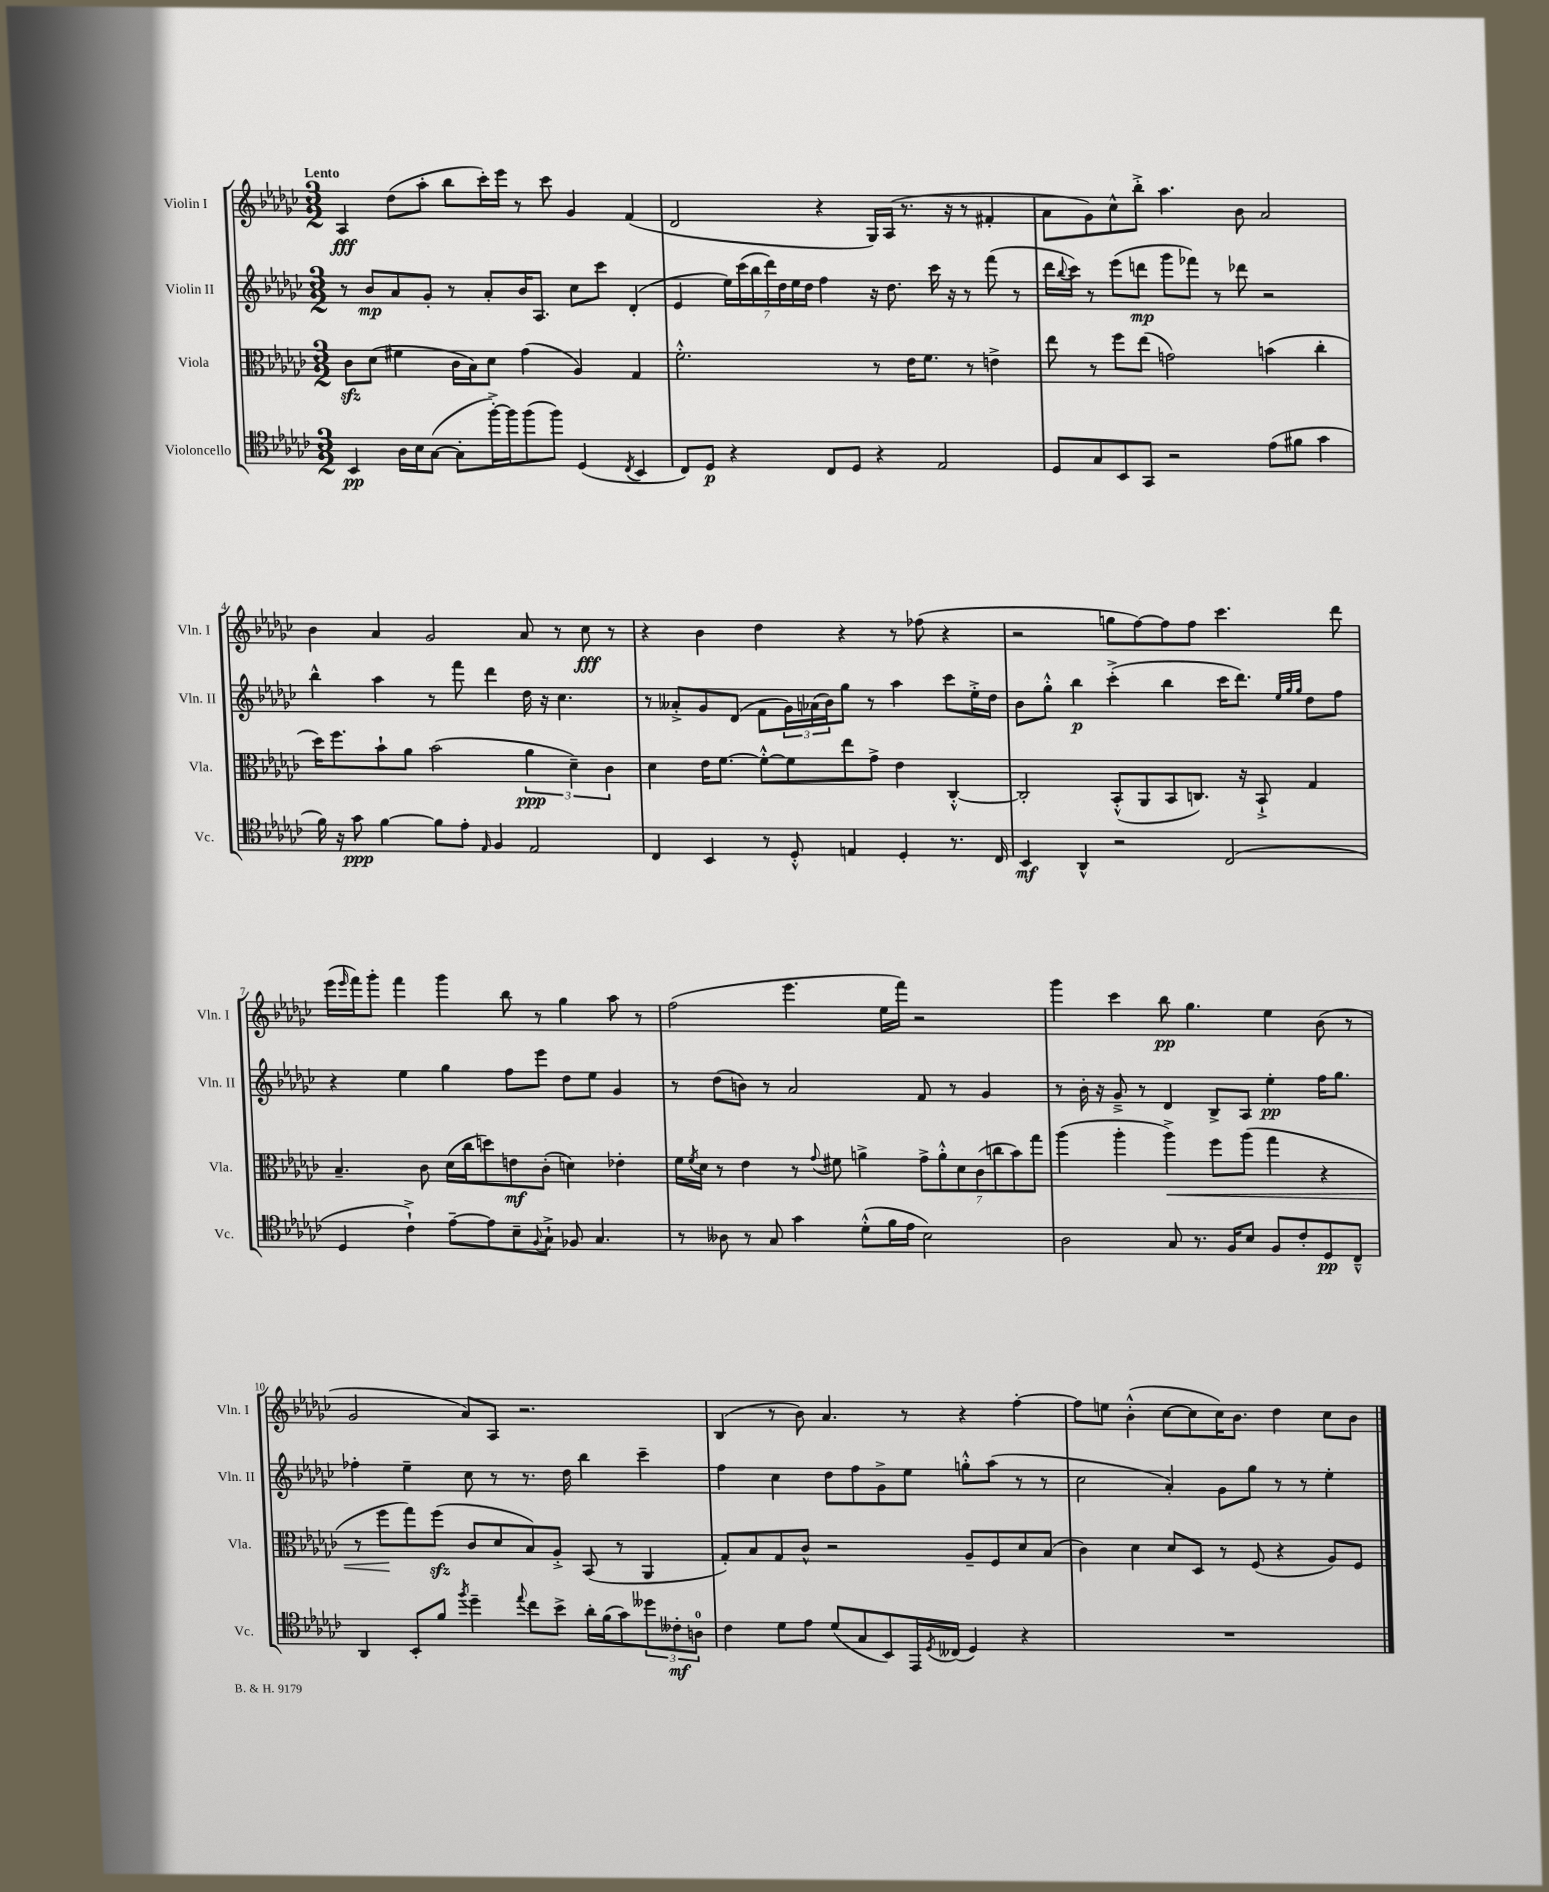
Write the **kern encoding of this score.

**kern	**kern	**kern	**kern
*staff4	*staff3	*staff2	*staff1
*clefC4	*clefC3	*clefG2	*clefG2
*k[b-e-a-d-g-c-]	*k[b-e-a-d-g-c-]	*k[b-e-a-d-g-c-]	*k[b-e-a-d-g-c-]
*M3/2	*M3/2	*M3/2	*M3/2
4BB-/	8c-\L	8r	4A-/
.	(8d-\J	8b-/L	.
16A-\LL	4f#\	8a-/	(8dd-\L
16B-\J	.	.	.
([8G-\J	.	8g-'/J	8aa-'\J
8G-'\]L	16c-\LL	8r	8bb-\L
.	16B-\J)	.	.
[16ff'^\L)	8d-\J	8a-'/L	16ccc-'\L)
16ff\]J	.	.	16eee-\JJ
(8ff\	(4g-\	16b-/K	8r
.	.	8.A-/J	.
8ff\J)	.	.	8ccc-\
(4D-/	4A-/)	8cc-\L	4g-/
.	.	8ccc-\J	.
8qC-/	.	.	.
4BB-/	4G-/	(4d-'/	(4f/
=	=	=	=
8C-/L)	2.f'^^\	4e-/	2d-/
8D-/J	.	.	.
4r	.	28ee-\LL)	.
.	.	(28ccc-\	.
.	.	28bb-\	.
.	.	28ddd-\)	.
.	.	28dd-\	.
.	.	28ee-\	.
.	.	28dd-\JJ	.
8C-/L	.	4ff\	4r
8D-/J	.	.	.
4r	8r	16r	16G-/LL)
.	.	8.dd-\	(16A-/JJ
.	16e-\LK	.	8.r
.	8.f\J	.	.
2E-/	.	16ccc-\	.
.	.	16r	16r
.	8r	8r	8r
.	4e^\	(8fff\	4f#'/
.	.	8r	.
=	=	=	=
8D-/L	8ee-\	16ddd-\LL	8a-\L
.	.	8qqbb-/	.
.	.	16ccc-\JJ)	.
8G-/	8r	8r	8g-\)
8BB-/	8ff\L	(8eee-\L	8cc-^^\
8GG-/J	(8ee-\J	8ddd\J	8bb-'^\J
2r	2g\)	8ggg-\L	4.aa-\
.	.	8fff-\J)	.
.	.	8r	.
.	.	8ddd-\	8b-\
(8e-\L	(4b\	2r	2a-/
8f#\J	.	.	.
4g-\	4cc-'\	.	.
=	=	=	=
16f\)	16dd-\LK)	4bb-^^\	4b-\
16r	8.ff\	.	.
8g-\	.	.	.
[4f\	8b-`\	4aa-\	4a-/
.	8a-\J	.	.
8f\]L	(2b-\	8r	2g-/
8e-'\J	.	8fff\	.
16qqE-/	.	.	.
4F/	.	4ddd-\	.
2E-/	6a-\	16dd-\	8a-/
.	.	16r	.
.	.	4.cc-\	8r
.	6d-~\)	.	.
.	.	.	8cc-\
.	6c-\	.	.
.	.	.	8r
=	=	=	=
4C-/	4d-\	8r	4r
.	.	8a--'^/L	.
4BB-/	16e-\LK	8g-/	4b-\
.	[8.f\J	.	.
.	.	(8d-/J	.
8r	8f'^^\_L	8f\L	4dd-\
8D-'^^/	8f\]	24g-\L)	.
.	.	(24a-\	.
.	.	24b-\J)	.
4E/	8ee-\	8gg-\J	4r
.	8g-^\J	8r	.
4D-'/	4e-\	4aa-\	8r
.	.	.	(8ff-\
8.r	[4C-'^^/	8ccc-\L	4r
.	.	16ee-'^\L	.
16C-/	.	16dd-\JJ	.
=	=	=	=
4BB-/	2C-'/]	8b-\L	2r
.	.	8gg-'^^\J	.
4AA-^^/	.	4bb-\	.
2r	(8BB-'^^/L	(4ccc-'^\	8gg\L
.	8AA-/	.	[8ff\)
.	8BB-/	4bb-\	8ff\]
.	8.C/J)	.	8ff\J
(2C-/	.	16ccc-\LK	4.ccc-\
.	16r	8.ddd-\J)	.
.	8BB-`^/	.	.
.	.	32qqee-/LLL	.
.	.	32qqgg-/	.
.	.	32qqgg-/JJJ	.
.	4G-/	8dd-\L	.
.	.	8ff\J	8ddd-\
=	=	=	=
4D-/	4.B-~/	4r	(16eee-\LL
.	.	.	16qqeee-/
.	.	.	16fff\J)
.	.	.	8ggg-'\J
4c-`^\)	.	4ee-\	4fff\
.	8c-\	.	.
[8e-~\L	(16d-\LL	4gg-\	4ggg-\
.	16cc-\J	.	.
8e-\]	8dd\)	.	.
8B-~\	8e\	8ff\L	8bb-\
8qqF/	.	.	.
8G-`^\J	(8c-'\J	8eee-\J	8r
8F-/	4d\)	8dd-\L	4gg-\
4.G-/	.	8ee-\J	.
.	4e-'\	4g-/	8aa-\
.	.	.	8r
=	=	=	=
8r	16f\LL	8r	(2ff\
.	8qf/	.	.
.	16d-\JJ	.	.
8A--\	8r	(8dd-\L	.
8r	4e-\	8b\J)	.
8G-/	.	8r	.
4g-\	8r	2a-/	4.eee-\
.	8qqg-/	.	.
.	8f#\	.	.
(8d-'^^\L	4a^\	.	.
16f\L	.	.	16ee-\LL
16e-\JJ	.	.	16fff\JJ)
2B-\)	14g-^\L	8f/	2r
.	14a'^^\	.	.
.	.	8r	.
.	14d-\	.	.
.	(14c-\	.	.
.	.	4g-/	.
.	14cc\	.	.
.	14b-\)	.	.
.	14gg-\J	.	.
=	=	=	=
2A-\	(4aa-\	8r	4ggg-\
.	.	16b-'\	.
.	.	16r	.
.	4aa-'\	8g-~^/	4ccc-\
.	.	8r	.
8G-/	4aa-^\)	4d-/	8bb-\
8.r	.	.	4.gg-\
.	8ff\L	8B-^/L	.
16F/LK	.	.	.
8B-/J	(8aa-\J	8A-/J	.
8F/L	4gg-\	4ee-'\	4ee-\
8c-'/	.	.	.
8D-/	4r	16ff\LK	(8b-\
.	.	8.gg-\J	.
8C-~^^/J	.	.	8r
=	=	=	=
4AA-/	8r	4ff-'\	2g-/
.	8ff\L	.	.
8BB-'/L	8gg-\)	4ee-~\	.
8f/J	(8ff\J	.	.
8qff/	.	.	.
4dd-~\	8c-/L	8cc-\	8a-/L)
.	8d-/	8r	8A-/J
8qqee-/	.	.	.
8cc-\L	8B-/)	8.r	2.r
8b-^\J	8A-'^/J	.	.
.	.	16dd-\	.
16a-'\LL	(8BB-/	4bb-\	.
(16f\J	.	.	.
8g-\)	8r	.	.
12dd--\	4AA-/	4ccc-~\	.
12c--'\	.	.	.
12A\J	.	.	.
=	=	=	=
4c-\	8G-'/L)	4ff\	(4B-/
.	8B-/	.	.
8d-\L	8G-/	4cc-\	8r
8e-\J	8c-^^/J	.	8b-\)
(8d-/L	2r	8dd-\L	4.a-/
8G-/	.	8ff\	.
8BB-/)	.	8g-^\	.
16EE-/L	.	8ee-\J	8r
8qD-/	.	.	.
(16C--/JJ	.	.	.
4D-/)	8A-~/L	8gg'^^\L	4r
.	8F/	(8aa-\J	.
4r	8d-/	8r	[4ff'\
.	(8B-/J	8r	.
=	=	=	=
1.r	4c-\)	2cc-\	8ff\]L
.	.	.	8ee\J
.	4d-\	.	(4b-'^^\
.	8d-/L	4a-'/)	[8cc-\L
.	8D-/J	.	8cc-\]
.	8r	8g-\L	16cc-\K)
.	.	.	8.b-\J
.	(8F/	8gg-\J	.
.	4r	8r	4dd-\
.	.	8r	.
.	8A-/L)	4ee-'\	8cc-\L
.	8F/J	.	8b-\J
==	==	==	==
*-	*-	*-	*-
